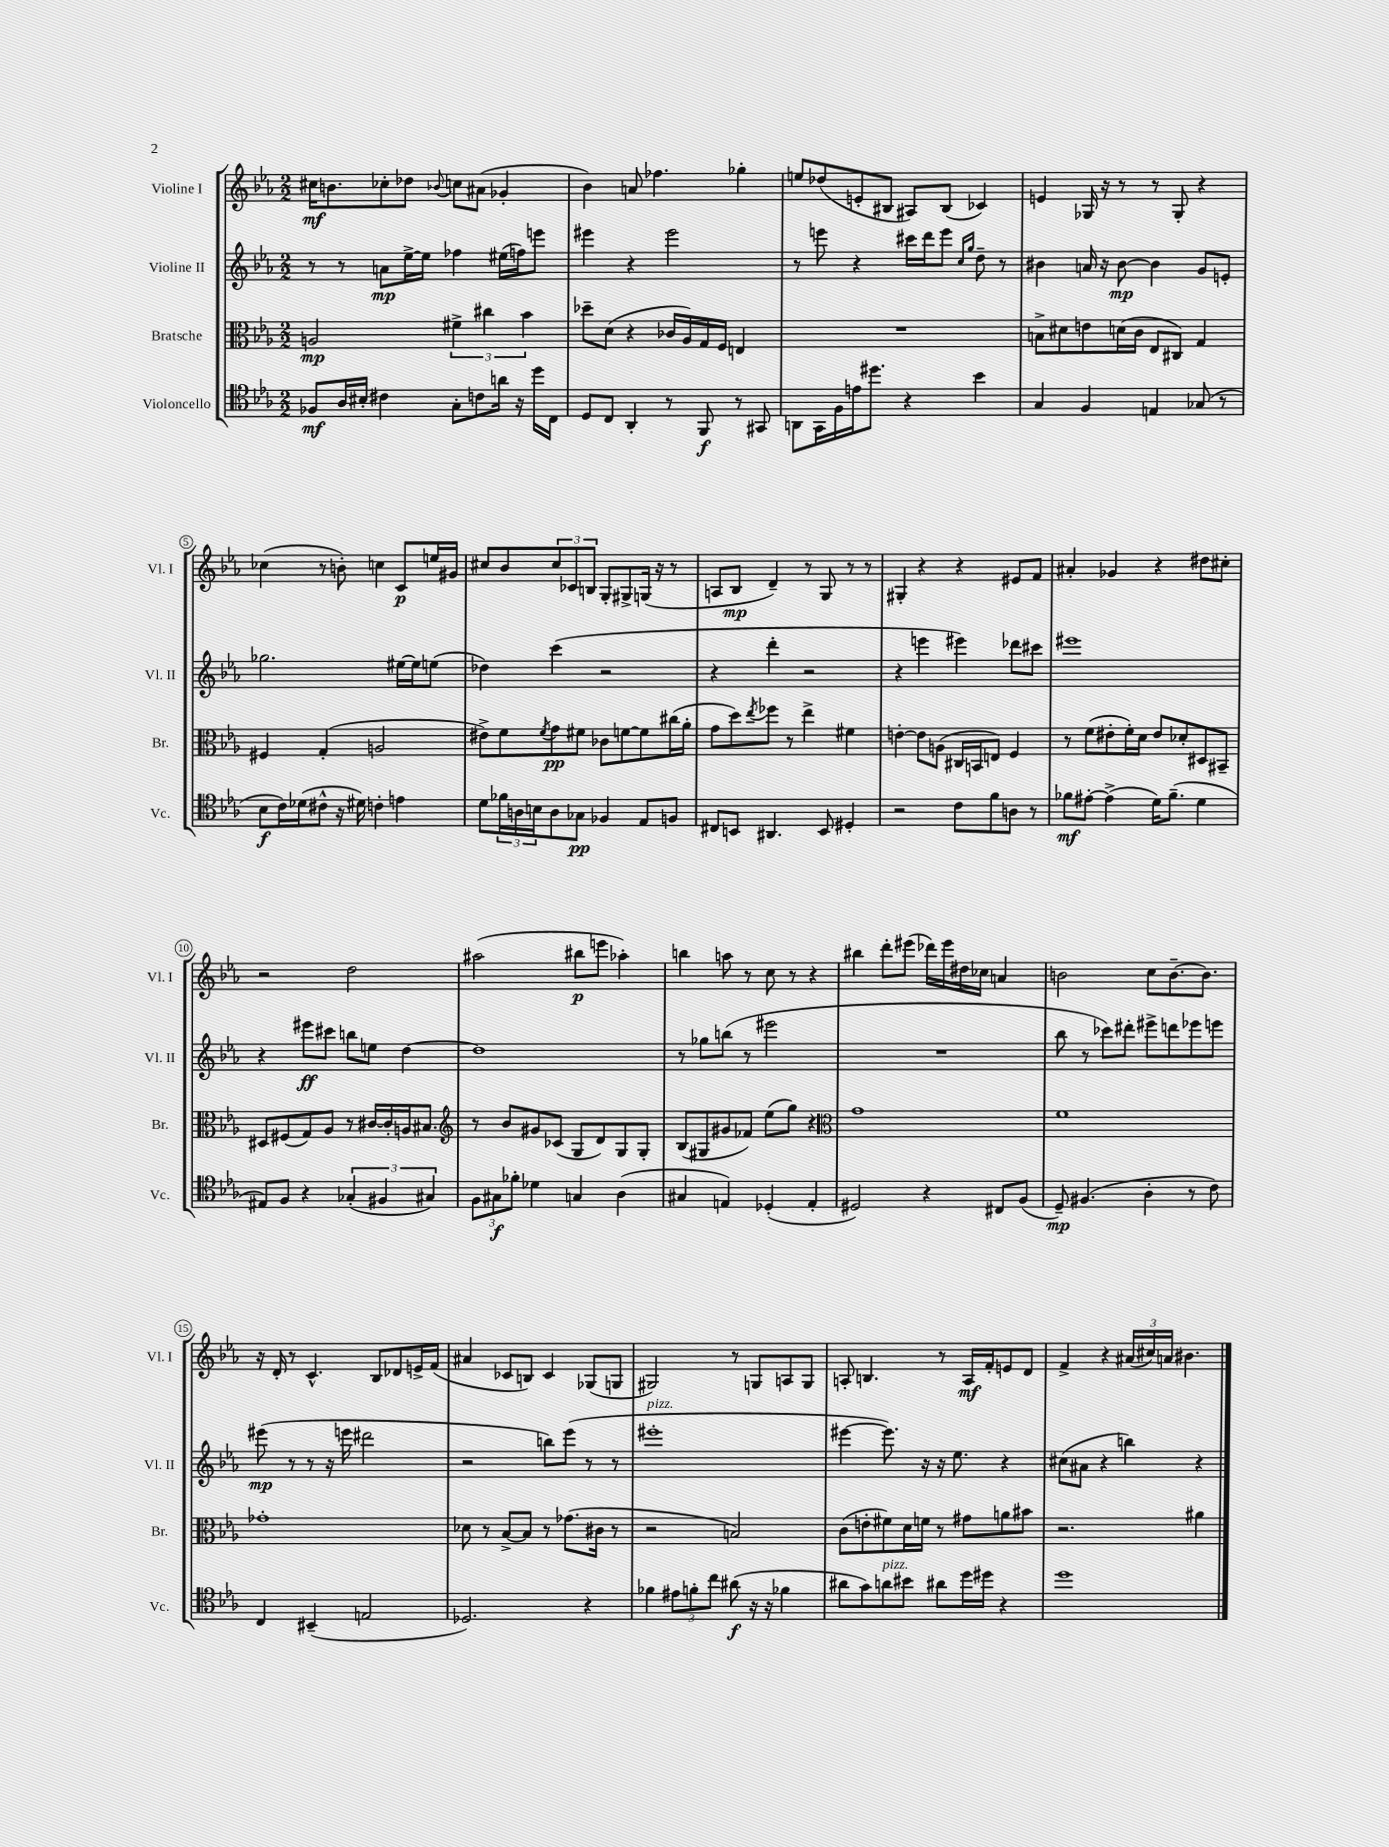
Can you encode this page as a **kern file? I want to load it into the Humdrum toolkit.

**kern	**kern	**kern	**kern
*staff4	*staff3	*staff2	*staff1
*clefC4	*clefC3	*clefG2	*clefG2
*k[b-e-a-]	*k[b-e-a-]	*k[b-e-a-]	*k[b-e-a-]
*M2/2	*M2/2	*M2/2	*M2/2
8F-	2A	8r	16cc#
.	.	.	8.b
16A-	.	8r	.
16B#'	.	.	.
4c#	.	8a	8cc-'
.	.	[16ee-^	8dd-
.	.	16ee-]	.
.	.	.	8qqb-
8G'	6f#^	4ff-	8cc
8c	.	.	(8a#
.	6cc#	.	.
16a	.	(16ee#	4g-'
16r	.	16ff)	.
.	6b-	.	.
16dd	.	8eee	.
16C	.	.	.
=	=	=	=
8D	8dd-~	4eee#	4b-)
8C	(8d	.	.
4AA-'	4r	4r	8a
.	.	.	4.ff-
8r	16c-	2eee#	.
.	16A-)	.	.
8FF	16G	.	.
.	16F	.	.
8r	4E	.	4gg-'
8GG#	.	.	.
=	=	=	=
8AA	1r	8r	8ee
16GG	.	8eee	(8dd-
16F	.	.	.
16e	.	4r	8e'
8.dd#	.	.	.
.	.	.	8B#
4r	.	16ccc#	8A#)
.	.	16ddd	.
.	.	8eee	(8B#
.	.	16qqcc	.
.	.	16qqgg	.
4b-	.	8dd~	4c-)
.	.	8r	.
=	=	=	=
4G	8B^	4b#	4e
.	8d#	.	.
4F	8e	16a	16G-
.	.	16r	16r
.	(16d	[8b#	8r
.	16c	.	.
4E	8E-	4b#]	8r
.	8C#)	.	8G-'
(8G-	4G	8g	4r
8r	.	8e'	.
=	=	=	=
8B-	4F#	2.gg-	(4cc-
16c)	.	.	.
(16d-	.	.	.
8c#^^	(4G'	.	8r
16r	.	.	8b')
16d#)	.	.	.
4c'	2A	.	4cc
4e	.	[16ee#	8c
.	.	16ee#]	.
.	.	(8ee	16ee
.	.	.	16g#
=	=	=	=
8d	8e#^)	4dd-)	8cc#
24f-	8f	.	8b-
24A	.	.	.
24B	.	.	.
.	8qf	.	.
8A	8g	(4ccc	12cc#
.	.	.	12c-
8G-	8f#	.	.
.	.	.	12B
4F-	8c-	2r	8G'
.	[8f	.	8G#^
8E-	8f]	.	(16G
.	.	.	16r
8F	(16cc#	.	8r
.	16a-'	.	.
=	=	=	=
8C#	8g	4r	8A
8BB	8dd)	.	8B-
.	8qee-	.	.
4.AA#	8ff-	4ddd'	4d~)
.	8r	.	.
.	4ee-^	2r	8r
8BB	.	.	8G
4D#'	4f#	.	8r
.	.	.	8r
=	=	=	=
2r	[4e'	4r	4G#'
.	8e]	4eee	4r
.	(8A	.	.
8c	16C#	4eee#)	4r
.	16BB	.	.
8f	8E)	.	.
8A	4F	8ddd-	8e#
8r	.	8ccc#	8f
=	=	=	=
8f-	8r	1eee#	4a#'
[8e#'	(8f	.	.
(4e#^]	8e#'	.	4g-
.	16f')	.	.
.	16d	.	.
16d)	8e#	.	4r
(8.f-~	.	.	.
.	8d-'	.	.
4d	8D#	.	8dd#
.	8BB#~	.	8cc#'
=	=	=	=
8E#)	8D#	4r	2r
8F	(8F#	.	.
4r	8G)	8eee#	.
.	8A-	8ccc#	.
(6G-'	8r	8bb	2dd
.	[16c#	8ee	.
6F#	.	.	.
.	16c#']	.	.
.	16A	[4dd	.
.	8.B#	.	.
6G#)	.	.	.
=	=	=	=
*	*clefG2	*	*
12F	8r	1dd]	(2aa#
12G#	.	.	.
.	8b-	.	.
12f-'	.	.	.
4d-	8g#	.	.
.	(8c-	.	.
4G	8G	.	8bb#
.	8d)	.	8eee
(4A-	8G	.	4aa-')
.	8G'	.	.
=	=	=	=
4G#	(8B-	8r	4bb
.	8G#	8gg-	.
4E)	8g#	(8bb	8aa
.	8f-)	8r	8r
(4D-'	(8ee-	2eee#	8cc
.	8gg)	.	8r
4E'	4r	.	4r
=	=	=	=
*	*clefC3	*	*
2D#)	1g	1r	4bb#
.	.	.	8ddd'
.	.	.	(8eee#
4r	.	.	16ddd-)
.	.	.	16eee#
.	.	.	16dd#
.	.	.	16cc-
8C#	.	.	4a
(8F	.	.	.
=	=	=	=
8D~)	1f	8bb-	2b
(4.F#	.	8r	.
.	.	8ccc-)	.
.	.	8ddd#'	.
4A-'	.	8eee#^	8cc
.	.	8ddd	[8.b~
8r	.	8eee-	.
.	.	.	8.b]
8c)	.	8eee	.
=	=	=	=
4C	1g-'	(8eee#	16r
.	.	.	16d'
.	.	8r	8r
(4BB#~	.	8r	4.c^^
.	.	16r	.
.	.	16eee	.
2E	.	2ddd#	.
.	.	.	8B-
.	.	.	8d-
.	.	.	16e^
.	.	.	(16f
=	=	=	=
2.D-)	8d-	2r	4a#
.	8r	.	.
.	[8B-^	.	8c-
.	8B-]	.	8B)
.	8r	8bb)	4c-
.	(8.g-	(8eee-	.
4r	.	8r	(8G-
.	16c#	.	.
.	8r	8r	8G
=	=	=	=
4f-	2r	1eee#'	2G#)
12e#	.	.	.
12f'	.	.	.
12cc	.	.	.
(8a#	2B)	.	8r
16r	.	.	8G
16r	.	.	.
4f-	.	.	8A
.	.	.	8G
=	=	=	=
8a#	(8c	[4eee#	8A'
8g)	8e'	.	4.B
8a	8f#)	8.eee#])	.
8b#	16d	.	.
.	16f	16r	.
8a#	8r	16r	8r
.	.	8.ee-	.
16dd	8g#	.	16A
16dd#	.	.	16f'
4r	8a	4r	8e
.	8b#	.	8d
=	=	=	=
1dd	2.r	(8cc#	4f^
.	.	8a#	.
.	.	4r	4r
.	.	4bb)	(24a#
.	.	.	24cc#)
.	.	.	24a
.	.	.	4.b#
.	4a#	4r	.
==	==	==	==
*-	*-	*-	*-
